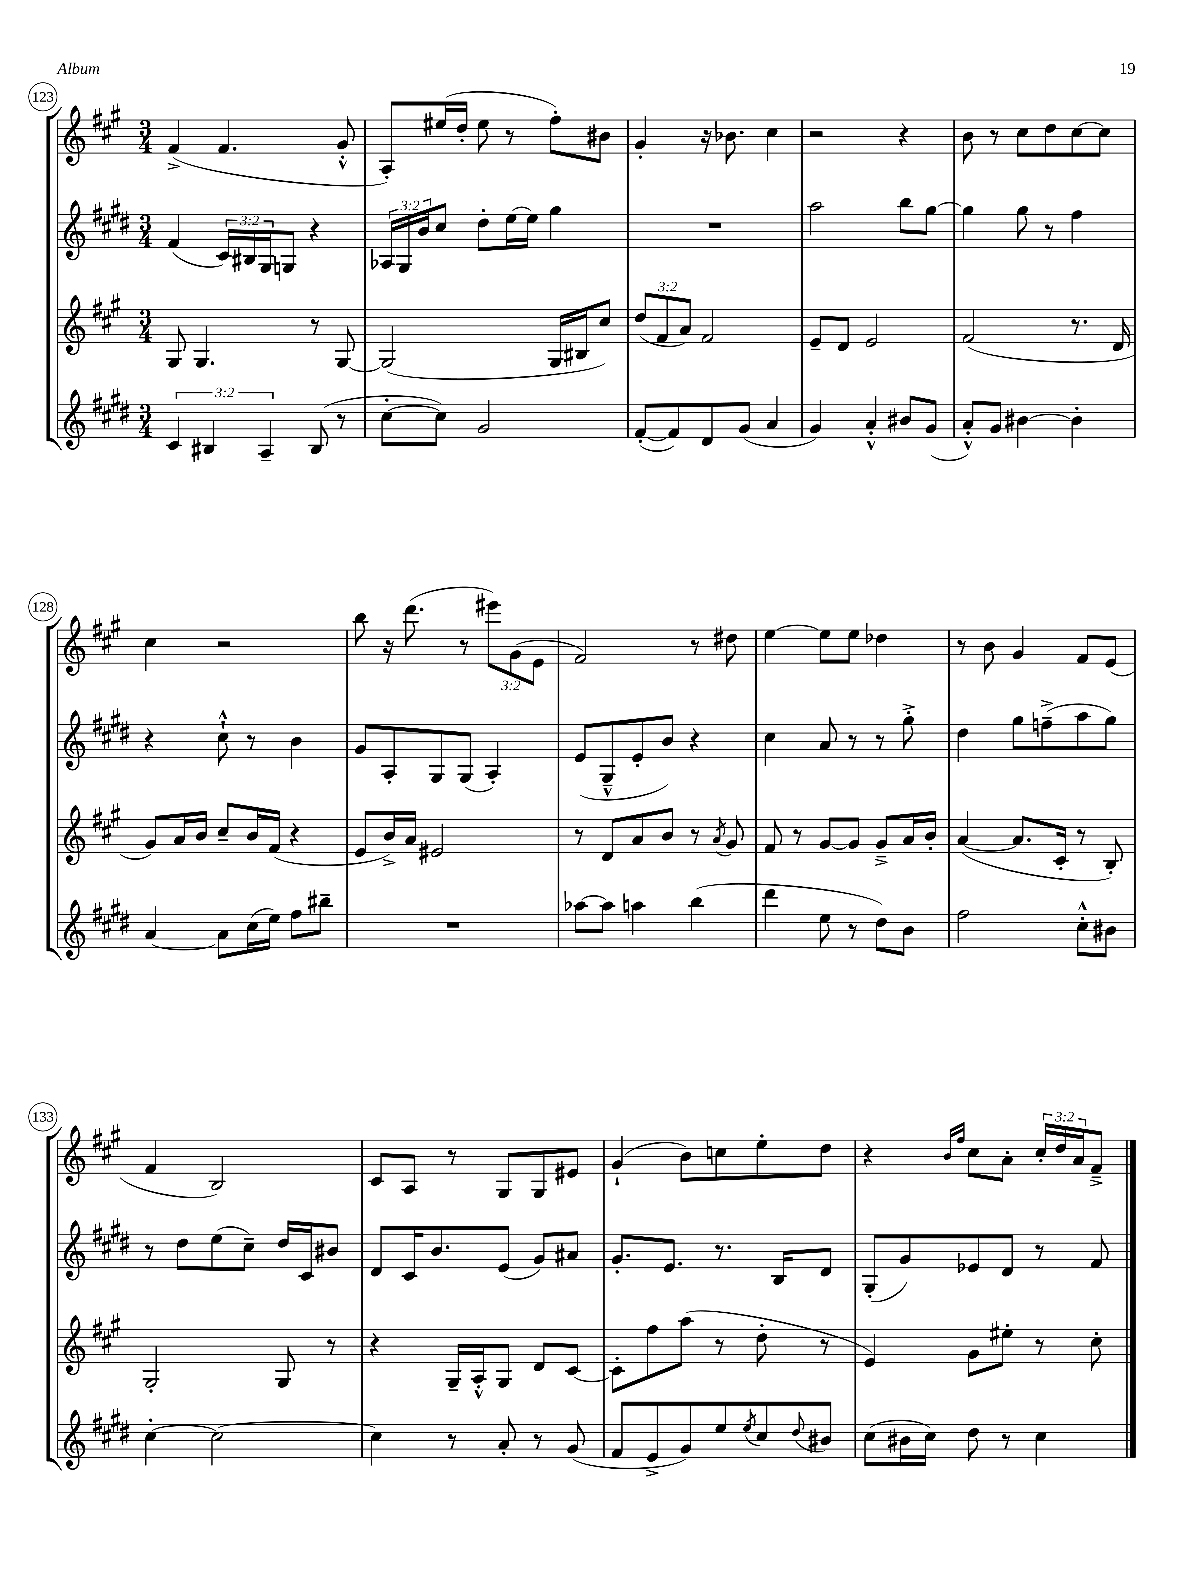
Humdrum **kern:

**kern	**kern	**kern	**kern
*part4	*part3	*part2	*part1
*staff4	*staff3	*staff2	*staff1
*clefG2	*clefG2	*clefG2	*clefG2
*k[f#c#g#d#]	*k[f#c#g#]	*k[f#c#g#d#]	*k[f#c#g#]
*M3/4	*M3/4	*M3/4	*M3/4
=123	=123	=123	=123
6c#/	8G#/	(4f#/	(4f#^/
.	4.G#/	.	.
6B#X/	.	.	.
.	.	24c#/LL)	4.f#/
.	.	24B#X/	.
6A~/	.	24G#/J	.
.	.	8Gn/J	.
(8B#/	8r	4r	.
8r	[8G#/	.	8g#'^^/
=124	=124	=124	=124
[8cc#'\L	(2G#/]	24A-X/LL	8A'/L)
.	.	24G#/	.
.	.	24b/J	.
8cc#\J])	.	8cc#/J	(16ee#X/L
.	.	.	16dd'/JJ
2g#/	.	8dd#'\L	8ee#\
.	.	[16ee\L	8r
.	.	16ee\JJ]	.
.	16G#/LL	4gg#\	8ff#'\L)
.	16B#X/J	.	.
.	8cc#/J)	.	8b#X\J
=125	=125	=125	=125
([8f#'/L	(12dd/L	2.r	4g#'/
.	12f#/	.	.
8f#/])	.	.	.
.	12a/J)	.	.
8d#/	2f#/	.	16r
.	.	.	8.b-X\
(8g#/J	.	.	.
4a/	.	.	4cc#\
=126	=126	=126	=126
4g#/)	8e~/L	2aa\	2r
.	8d/J	.	.
4a'^^/	2e/	.	.
8b#X/L	.	8bb\L	4r
(8g#/J	.	[8gg#\J	.
=127	=127	=127	=127
8a'^^/L)	(2f#/	4gg#\]	8b\
8g#/J	.	.	8r
[4b#X\	.	8gg#\	8cc#\L
.	.	8r	8dd\
4b#'\]	8.r	4ff#\	[8cc#\
.	.	.	8cc#\J]
.	16d/	.	.
!!LO:LB:g=z
=128	=128	=128	=128
[4a/	8g#/L)	4r	4cc#\
.	16a/L	.	.
.	16b/JJ	.	.
8a\L]	8cc#~/L	8cc#`^^\	2r
(16cc#\L	16b/L	8r	.
16ee\JJ)	(16f#/JJ	.	.
8ff#\L	4r	4b\	.
8bb#X~\J	.	.	.
=129	=129	=129	=129
2.r	8e/L	8g#/L	8bb\
.	16b^/L)	8A'/	16r
.	16a/JJ	.	(8.ddd\
.	2e#X/	8G#/	.
.	.	(8G#/J	8r
.	.	4A'/)	12eee#X\L)
.	.	.	(12g#\
.	.	.	12e\J
=130	=130	=130	=130
[8aa-X\L	8r	(8e/L	2f#/)
8aa-\J]	8d/L	8G#~^^/	.
4aan\	8a/	8e'/	.
.	8b/J	8b/J)	.
(4bb\	8r	4r	8r
.	8qa/	.	.
.	8g#/	.	8dd#X\
=131	=131	=131	=131
4ddd#\	8f#/	4cc#\	[4ee\
.	8r	.	.
8ee\	[8g#/L	8a/	8ee\L]
8r	8g#/J]	8r	8ee\J
8dd#\L)	8g#~^/L	8r	4dd-X\
8b\J	16a/L	8gg#'^\	.
.	16b'/JJ	.	.
=132	=132	=132	=132
2ff#\	([4a/	4dd#\	8r
.	.	.	8b\
.	8.a/L]	8gg#\L	4g#/
.	.	(8ffn~^\	.
.	16c#'/Jk	.	.
8cc#'^^\L	8r	8aa\	8f#/L
8b#X\J	8B'/)	8gg#\J)	(8e/J
!!LO:LB:g=z
=133	=133	=133	=133
[4cc#'\	2G#'/	8r	4f#/
.	.	8dd#\L	.
2cc#\_	.	(8ee\	2B/)
.	.	8cc#~\J)	.
.	8G#/	16dd#/LL	.
.	.	16c#/J	.
.	8r	8b#X/J	.
=134	=134	=134	=134
4cc#\]	4r	8d#/L	8c#/L
.	.	16c#/K	8A/J
.	.	8.b/	.
8r	16G#~/LL	.	8r
.	16A'^^/J	.	.
8a'/	8G#/J	(8e/J	8G#/L
8r	8d/L	8g#/L)	8G#/
(8g#/	[8c#/J	8a#X/J	8e#X/J
=135	=135	=135	=135
8f#/L	8c#'\L]	8.g#'/L	(4g#`/
8e^/	8ff#\	.	.
.	.	8.e/J	.
8g#/)	(8aa\J	.	8b\L)
8ee/	8r	8.r	8ccn\
8qee/	.	.	.
8cc#/	8dd'\	.	8ee'\
.	.	16B/KL	.
8qqdd#/	.	.	.
8b#X/J	8r	8d#/J	8dd\J
=136	=136	=136	=136
(8cc#\L	4e/)	(8G#'/L	4r
16b#X\L	.	8g#/)	.
16cc#\JJ)	.	.	.
.	.	.	16qqb/LL
.	.	.	16qqff#/JJ
8dd#\	8g#\L	8e-X/	8cc#\L
8r	8ee#X'\J	8d#/J	8a'\J
4cc#\	8r	8r	24cc#'/LL
.	.	.	24dd/
.	.	.	24a/J
.	8cc#'\	8f#/	8f#~^/J
==	==	==	==
*-	*-	*-	*-
